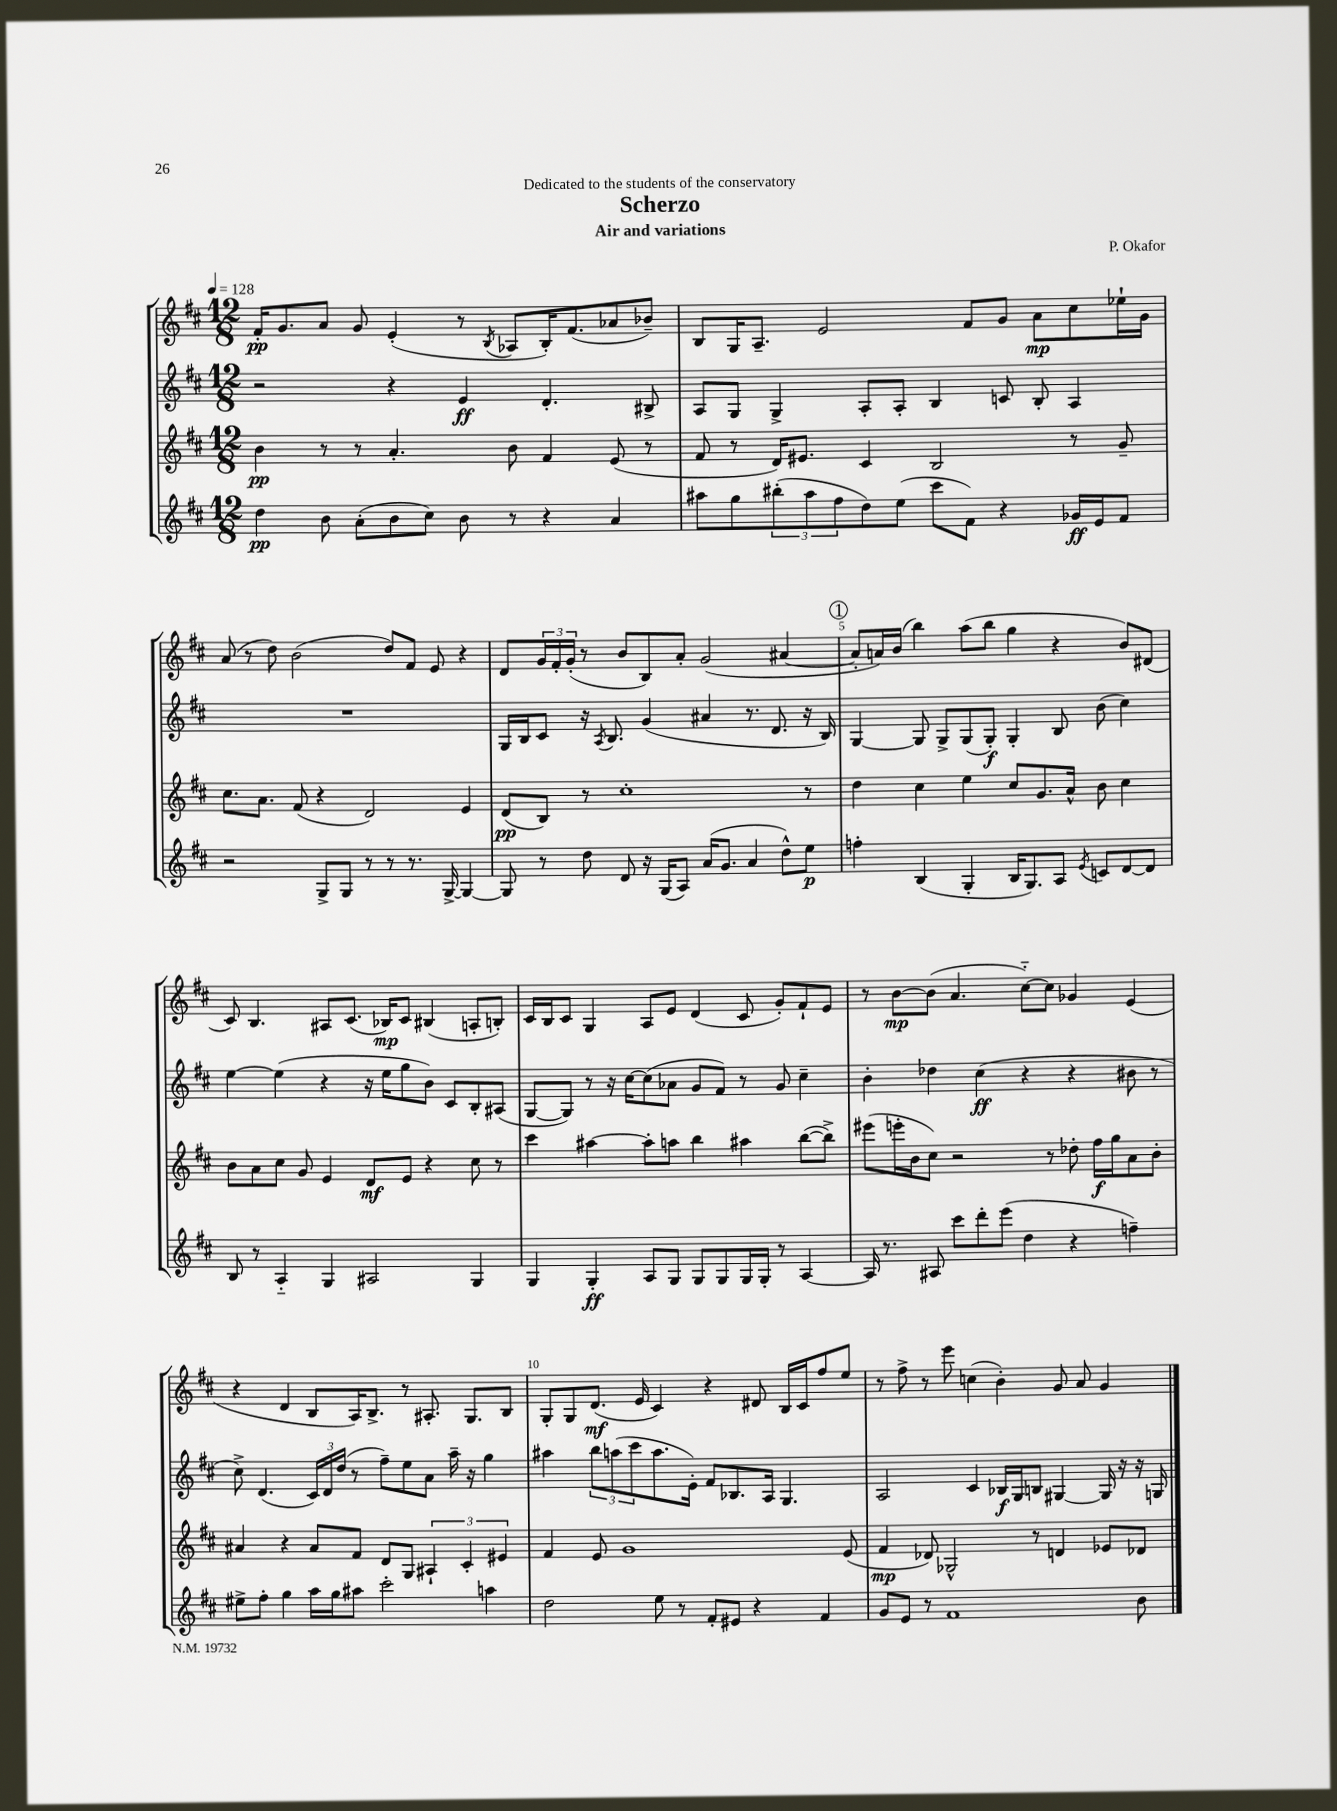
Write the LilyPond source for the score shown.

\header { title = "Scherzo" composer = "P. Okafor" subtitle = "Air and variations" dedication = "Dedicated to the students of the conservatory" }
<<
\new StaffGroup <<
\new Staff = "s0" {
    \clef treble \key d \major \numericTimeSignature \time 12/8 \tempo 4 = 128
    fis'16-.\pp g'8. a'8 g'8 e'4-.( r8 \acciaccatura { b8 } aes8 b16-.) fis'8.( aes'8 bes'8--) |
    b8 g16 a8.-- e'2 fis'8 g'8 a'8\mp cis''8 ees''16-! g'16 |
    a'8( r8 d''8) b'2( d''8) fis'8 e'8 r4 |
    d'8 \tuplet 3/2 { g'16 fis'16-. g'16-.( } r8 b'8 b8) a'8-. g'2( ais'4~ |
    \mark \markup { \circle "1" } ais'8-. a'16) b'16( b''4) a''8( b''8 g''4 r4 b'8) dis'8( |
    cis'8) b4. ais8 cis'8.( bes16\mp) cis'8 bis4( a8-. b8-.) |
    cis'16 b16 cis'8 g4 a8 e'8 d'4( cis'8 g'8-.) fis'8-! e'8 |
    r8 b'8~\mp b'8( a'4. cis''8~-_) cis''8 ges'4 e'4( |
    r4 d'4 b8 a16) b8.-> r8 ais8.-. g8. b8 |
    g8-. g8 d'8.\mf( e'16 cis'4) r4 dis'8 b16 cis'16 fis''8 e''8 |
    r8 fis''8-> r8 e'''8 c''4( b'4-.) g'8 a'8 g'4 \bar "|." |
}
\new Staff = "s1" {
    \clef treble \key d \major \numericTimeSignature \time 12/8
    r2 r4 e'4\ff d'4.-. bis8-> |
    a8 g8 g4-> a8-. a8-. b4 c'8 b8-. a4 |
    R1. |
    g16 b16 cis'8 r16 \acciaccatura { a8 } b8. g'4( ais'4 r8. d'8. r16 b16) |
    \mark \markup { \circle "1" } g4~ g8 g8-> g8( g8-.\f) g4-. b8 b'8( cis''4) |
    e''4~ e''4( r4 r16 e''16 g''8 b'8) cis'8 b8-. ais8( |
    g8~ g8) r8 r16 cis''16~ cis''8( aes'8 g'8 fis'8) r8 g'8 cis''4-- |
    b'4-. des''4 cis''4\ff( r4 r4 bis'8 r8 |
    cis''8->) d'4.( \tuplet 3/2 { cis'16) d'16 d''16( } r8 fis''8--) e''8 a'8 a''16-- r16 g''4 |
    ais''4 \tuplet 3/2 { b''8 a''8( cis'''8 } a''8. e'16-.) fis'8 bes8. a16 g4. |
    a2 cis'4 bes16\f g16 b8 gis4~ gis16 r16 r16 g16 \bar "|." |
}
\new Staff = "s2" {
    \clef treble \key d \major \numericTimeSignature \time 12/8
    b'4\pp r8 r8 a'4.-. b'8 fis'4 e'8( r8 |
    fis'8 r8 d'16) eis'8. cis'4 b2 r8 g'8-- |
    cis''8. a'8. fis'8( r4 d'2) e'4 |
    d'8\pp( b8) r8 cis''1-. r8 |
    \mark \markup { \circle "1" } d''4 cis''4 e''4 cis''8 g'8. a'16-^ b'8 cis''4 |
    b'8 a'8 cis''8 g'8 e'4 d'8\mf e'8 r4 cis''8 r8 |
    cis'''4 ais''4~ ais''8-. a''8 b''4 ais''4 b''8~( b''8->) |
    eis'''8( e'''16-. b'16 cis''8) r2 r8 des''8-. fis''16\f g''16 a'8 b'8-. |
    ais'4 r4 ais'8 fis'8 d'8 g8 \tuplet 3/2 { ais4-! cis'4-. eis'4 } |
    fis'4 e'8 g'1 e'8( |
    fis'4\mp des'8) ges2-^ r8 d'4 ees'8 des'8 \bar "|." |
}
\new Staff = "s3" {
    \clef treble \key d \major \numericTimeSignature \time 12/8
    d''4\pp b'8 a'8-.( b'8 cis''8) b'8 r8 r4 a'4 |
    ais''8 g''8 \tuplet 3/2 { bis''8-.( ais''8 fis''8 } d''8) e''8( cis'''8 fis'8) r4 ges'16\ff e'16 fis'8 |
    r2 g8-> g8 r8 r8 r8. g16~-> g4~ |
    g8 r8 d''8 d'8 r16 g16( a8) a'16( g'8. a'4 d''8-^) e''8\p |
    \mark \markup { \circle "1" } f''4-. b4( g4-. b16 g8.) a8 \acciaccatura { e'8 } c'8 d'8~ d'8 |
    b8 r8 a4-_ g4 ais2 g4 |
    g4 g4-.\ff a8 g8 g8 g8 g16 g16-. r8 a4~ |
    a16 r8. ais8 cis'''8 d'''8-. e'''8( d''4 r4 f''4--) |
    eis''8-> fis''8-. g''4 a''16 g''16 ais''8 cis'''2-. a''4 |
    d''2 e''8 r8 fis'8-. eis'8 r4 fis'4 |
    g'8 e'8 r8 fis'1 b'8 \bar "|." |
}
>>
>>
\layout { \context { \Score \override BarNumber.break-visibility = ##(#f #t #t) barNumberVisibility = #(every-nth-bar-number-visible 5) } }
